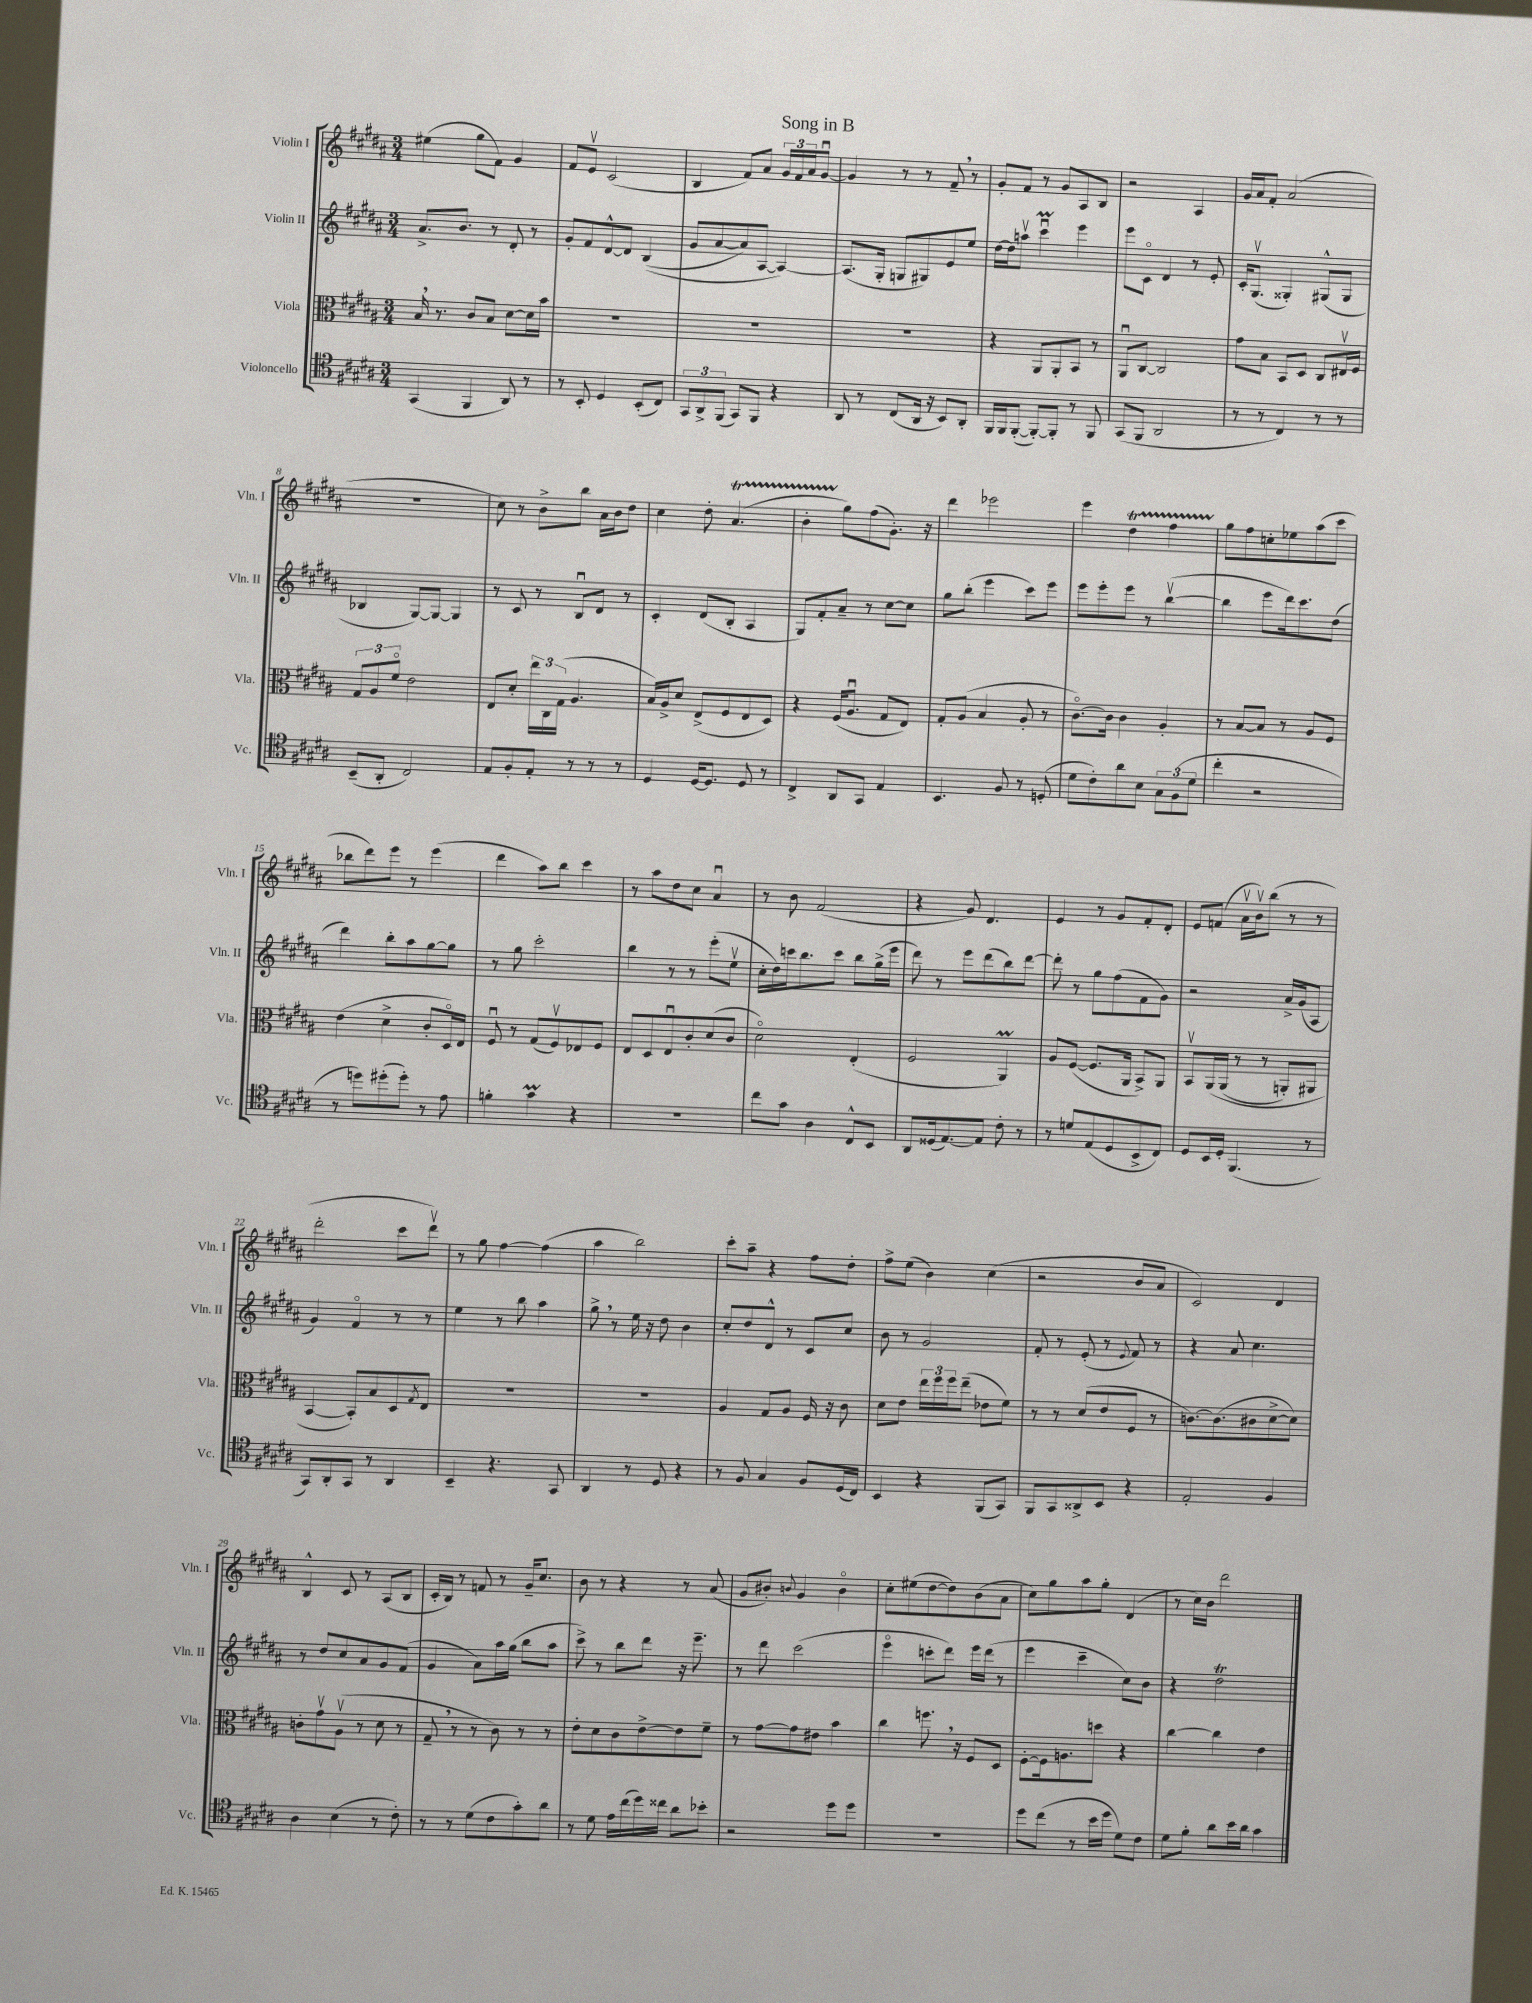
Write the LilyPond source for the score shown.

\header { title = "Song in B" }
<<
\new StaffGroup <<
\new Staff = "s0" \with { instrumentName = "Violin I" shortInstrumentName = "Vln. I" } {
    \clef treble \key b \major \numericTimeSignature \time 3/4
    eis''4( gis''8 fis'8) gis'4 |
    fis'8 e'8\upbow cis'2( |
    b4 fis'8) ais'8 \tuplet 3/2 { gis'16 fis'16 ais'16 } gis'8~\downbow |
    gis'4 r8 r8 fis'8-- \breathe r8 |
    gis'8-. fis'8 r8 gis'8 ais8 b8 |
    r2 ais4 |
    gis'16 ais'16 fis'8-. ais'2( |
    R2. |
    cis''8) r8 b'8-> b''8 ais'16 b'16 dis''8 |
    cis''4 dis''8-. ais'4.\startTrillSpan( |
    b'4-. gis''8\stopTrillSpan) fis''8( gis'8.-.) r16 |
    dis'''4 ees'''2 |
    e'''4 dis''4\startTrillSpan fis''4 |
    gis''8\stopTrillSpan fis''8 c''8-. ees''8 ais''8( cis'''8 |
    bes''8 dis'''8) e'''8 r8 e'''4( |
    dis'''4 ais''8) b''8 cis'''4 |
    r8 ais''8 dis''8 cis''8 ais'4\downbow |
    r8 b'8 fis'2( |
    r4 gis'8) dis'4. |
    e'4 r8 gis'8 fis'8-. dis'8-. |
    e'8 f'8( ais'16\upbow b'16\upbow) b''8( r8 r8 |
    dis'''2-. cis'''8 dis'''8\upbow) |
    r8 gis''8 fis''4~ fis''4( |
    ais''4 b''2) |
    cis'''8-. ais''8-- r4 fis''8 dis''8-. |
    fis''8-> e''8( b'4) cis''4( |
    r2 b'8 ais'8 |
    cis'2) dis'4 |
    b4-^ cis'8 r8 ais8( b8 |
    cis'16-. b16) r8 f'8 r8 gis'16-- cis''8. |
    b'8 r8 r4 r8 ais'8( |
    gis'8 bis'8-.) \appoggiatura { b'8 } gis'4 b'4\flageolet |
    cis''8-. eis''8( dis''8~ dis''8) b'8( ais'8 |
    cis''8) gis''8 ais''8 gis''8-. dis'4( |
    r8 cis''16) b'16 dis'''2 \bar "|." |
}
\new Staff = "s1" \with { instrumentName = "Violin II" shortInstrumentName = "Vln. II" } {
    \clef treble \key b \major \numericTimeSignature \time 3/4
    ais'8.-> b'8. r8 dis'8-. r8 |
    gis'8-. fis'8 dis'8~-^ dis'8 b4(\( |
    gis'8 ais'8~ ais'8) ais8~ ais4~\) |
    ais8.( gis16-. g8 gis8) e'8 e''8 |
    dis''16~ dis''16 a''8\upbow cis'''4\downbow\prall e'''4 |
    e'''8 cis'8\flageolet dis'4 r8 e'8-. |
    cis'16-. gis8.\upbow( gisis4-.) gis8-^( gis8 |
    bes4 gis8~) gis8~ gis4 |
    r8 cis'8 r8 b8\downbow dis'8 r8 |
    cis'4-. dis'8( b8-. ais4 |
    gis8) fis'8-. ais'8-- r8 cis''8~ cis''8 |
    gis''8 b''8-.( e'''4 cis'''8) e'''8 |
    e'''8 e'''8-. e'''8 r8 b''4~\upbow( |
    b''4 e'''8 dis'''16) cis'''8. dis''8( |
    dis'''4) b''8-. ais''8 gis''8~ gis''8 |
    r8 gis''8 cis'''2-. |
    b''4 r8 r8 e'''8-.( e''8\upbow |
    cis''16-. dis''16) c'''16 b''8. c'''8 b''8 gis''16->( e'''16 |
    dis'''8) r8 e'''8 dis'''8( b''8) dis'''8~ |
    dis'''8-. r8 gis''8 fis''8( fis'8 gis'8) |
    r2 ais'16-> gis'16( ais8 |
    gis'4) fis'4\flageolet r8 r8 |
    e''4 r8 b''8 ais''4 |
    gis''8-> \breathe r8 e''16 r16 dis''8 b'4 |
    cis''8-. dis''8 dis'8-^ r8 cis'8 cis''8 |
    b'8 r8 gis'2 |
    fis'8-. r8 e'8-.( r8 \appoggiatura { e'8 } fis'8) r8 |
    r4 ais'8 cis''4. |
    r8 dis''8 cis''8 ais'8 gis'8 fis'8( |
    gis'4 ais'8) ais''16 gis''16( b''8 ais''8 |
    cis'''8->) r8 b''8 dis'''8 r16 e'''8.-- |
    r8 dis'''8 cis'''2( |
    e'''4\flageolet c'''8-. dis'''8) e'''16 dis'''16( r8 |
    e'''4 cis'''4-- cis''8) b'8 |
    r4 dis''2\trill \bar "|." |
}
\new Staff = "s2" \with { instrumentName = "Viola" shortInstrumentName = "Vla." } {
    \clef alto \key b \major \numericTimeSignature \time 3/4
    b16 \breathe r8. cis'8 b8 dis'8~ dis'16 b'16 |
    R2. |
    R2. |
    R2. |
    r4 ais,8 ais,8-. b,8 r8 |
    ais,8\downbow cis8~ cis2 |
    gis'8 b8 b,8 dis8 cis8 eis16\upbow fis16 |
    \tuplet 3/2 { gis8 ais8 fis'8\flageolet } e'2 |
    e8 dis'8-. \tuplet 3/2 { e''16 cis16 gis16( } ais4. |
    b16) ais16-> dis'8 e8->( fis8 e8 dis8) |
    r4 fis16( ais8.\downbow gis8 e8) |
    gis8-. ais8( b4 ais8-. r8 |
    cis'8.~\flageolet) cis'16 cis'4 ais4-. |
    r8 b8~ b8 r8 ais8 fis8 |
    e'4( dis'4-> cis'8-. dis16\flageolet) e16 |
    fis8\downbow r8 gis8( fis8\upbow) ees8 fis8 |
    e8 dis8 e8\downbow cis'8-. dis'8( cis'8 |
    dis'2\flageolet) e4-.( |
    fis2 ais,4\prall) |
    ais8 fis8~( fis8. ais,16 b,8->) ais,8 |
    b,8\upbow ais,16\( ais,16( r8 r8 a,8-.) ais,8 |
    b,4~ b,8-.\) b8 dis8 \acciaccatura { gis8 } e8 |
    R2. |
    R2. |
    ais4 gis8 ais8 fis16 r16 cis'8 |
    dis'8 e'8 \tuplet 3/2 { e''16 fis''16 fis''16 } e''8--( ees'8 fis'8) |
    r8 r8 dis'8( e'8 fis8 r8 |
    c'8.~) c'8.( cis'8 dis'8~-> dis'8) |
    c'8-. gis'8\upbow ais8\upbow( r8 dis'8 r8 |
    gis8-- \breathe r8 r8 cis'8) r8 r8 |
    e'8-. dis'8 cis'8 e'8~-> e'8 fis'8-- |
    r8 gis'8~ gis'8 eis'8 b'4 |
    cis''4 f''8. \breathe r16 fis8 dis8 |
    fis8~-. fis16 a8. d''8 r4 |
    cis''4~ cis''4 e'4 \bar "|." |
}
\new Staff = "s3" \with { instrumentName = "Violoncello" shortInstrumentName = "Vc." } {
    \clef tenor \key b \major \numericTimeSignature \time 3/4
    gis,4( fis,4 ais,8) r8 |
    r8 b,8-. dis4 b,8-.( cis8) |
    \tuplet 3/2 { gis,8 ais,8-> fis,8( } gis,8) fis,8 r4 |
    ais,8 r8 cis8( ais,16 r16 b,8) ais,8-. |
    fis,16 fis,16 fis,8~-.( fis,8~-.) fis,8-. r8 fis,8 |
    gis,8( fis,8 ais,2 |
    r8 r8 cis4) r8 r8 |
    b,8--( ais,8-. cis2) |
    e8 fis8-. e8-. r8 r8 r8 |
    dis4 dis16~ dis8. dis8 r8 |
    cis4-> ais,8 gis,8 e4 |
    b,4. fis8 r8 d8-.( |
    dis'8 cis'8-.) ais'8 b8 \tuplet 3/2 { gis8 fis8( dis'8 } |
    cis''4-. r2 |
    r8 d''8) dis''8-.( dis''8-.) r8 e'8 |
    f'4-. gis'4\prall r4 |
    R2. |
    cis''8 gis'8 ais4 cis8-^ b,8 |
    ais,8 disis16( e8.~) e8 cis'8-. r8 |
    r8 d'8 e8( dis8 b,8-> cis8) |
    dis8 b,16 dis16-. fis,4.( r8 |
    gis,8) ais,8-. gis,8 r8 ais,4 |
    b,4-- r4. gis,8 |
    ais,4 r8 dis8 r4 |
    r8 fis8 gis4 fis8 dis16( cis16) |
    b,4 r4 fis,8( gis,8) |
    fis,8 gis,8 aisis,8-> b,8 r4 |
    e2-. fis4 |
    ais4 b4( r8 cis'8-.) |
    r8 r8 dis'8( cis'8 gis'8-.) ais'8 |
    r8 dis'8 e'16 cis''16( dis''16) cisis''16 ais'8 bes'8-. |
    r2 dis''8 dis''8 |
    R2. |
    dis''8 cis''8( r8 b'16 dis''16 dis'8) cis'8 |
    dis'8 fis'8-. ais'8 b'16 ais'16 gis'4 \bar "|." |
}
>>
>>
